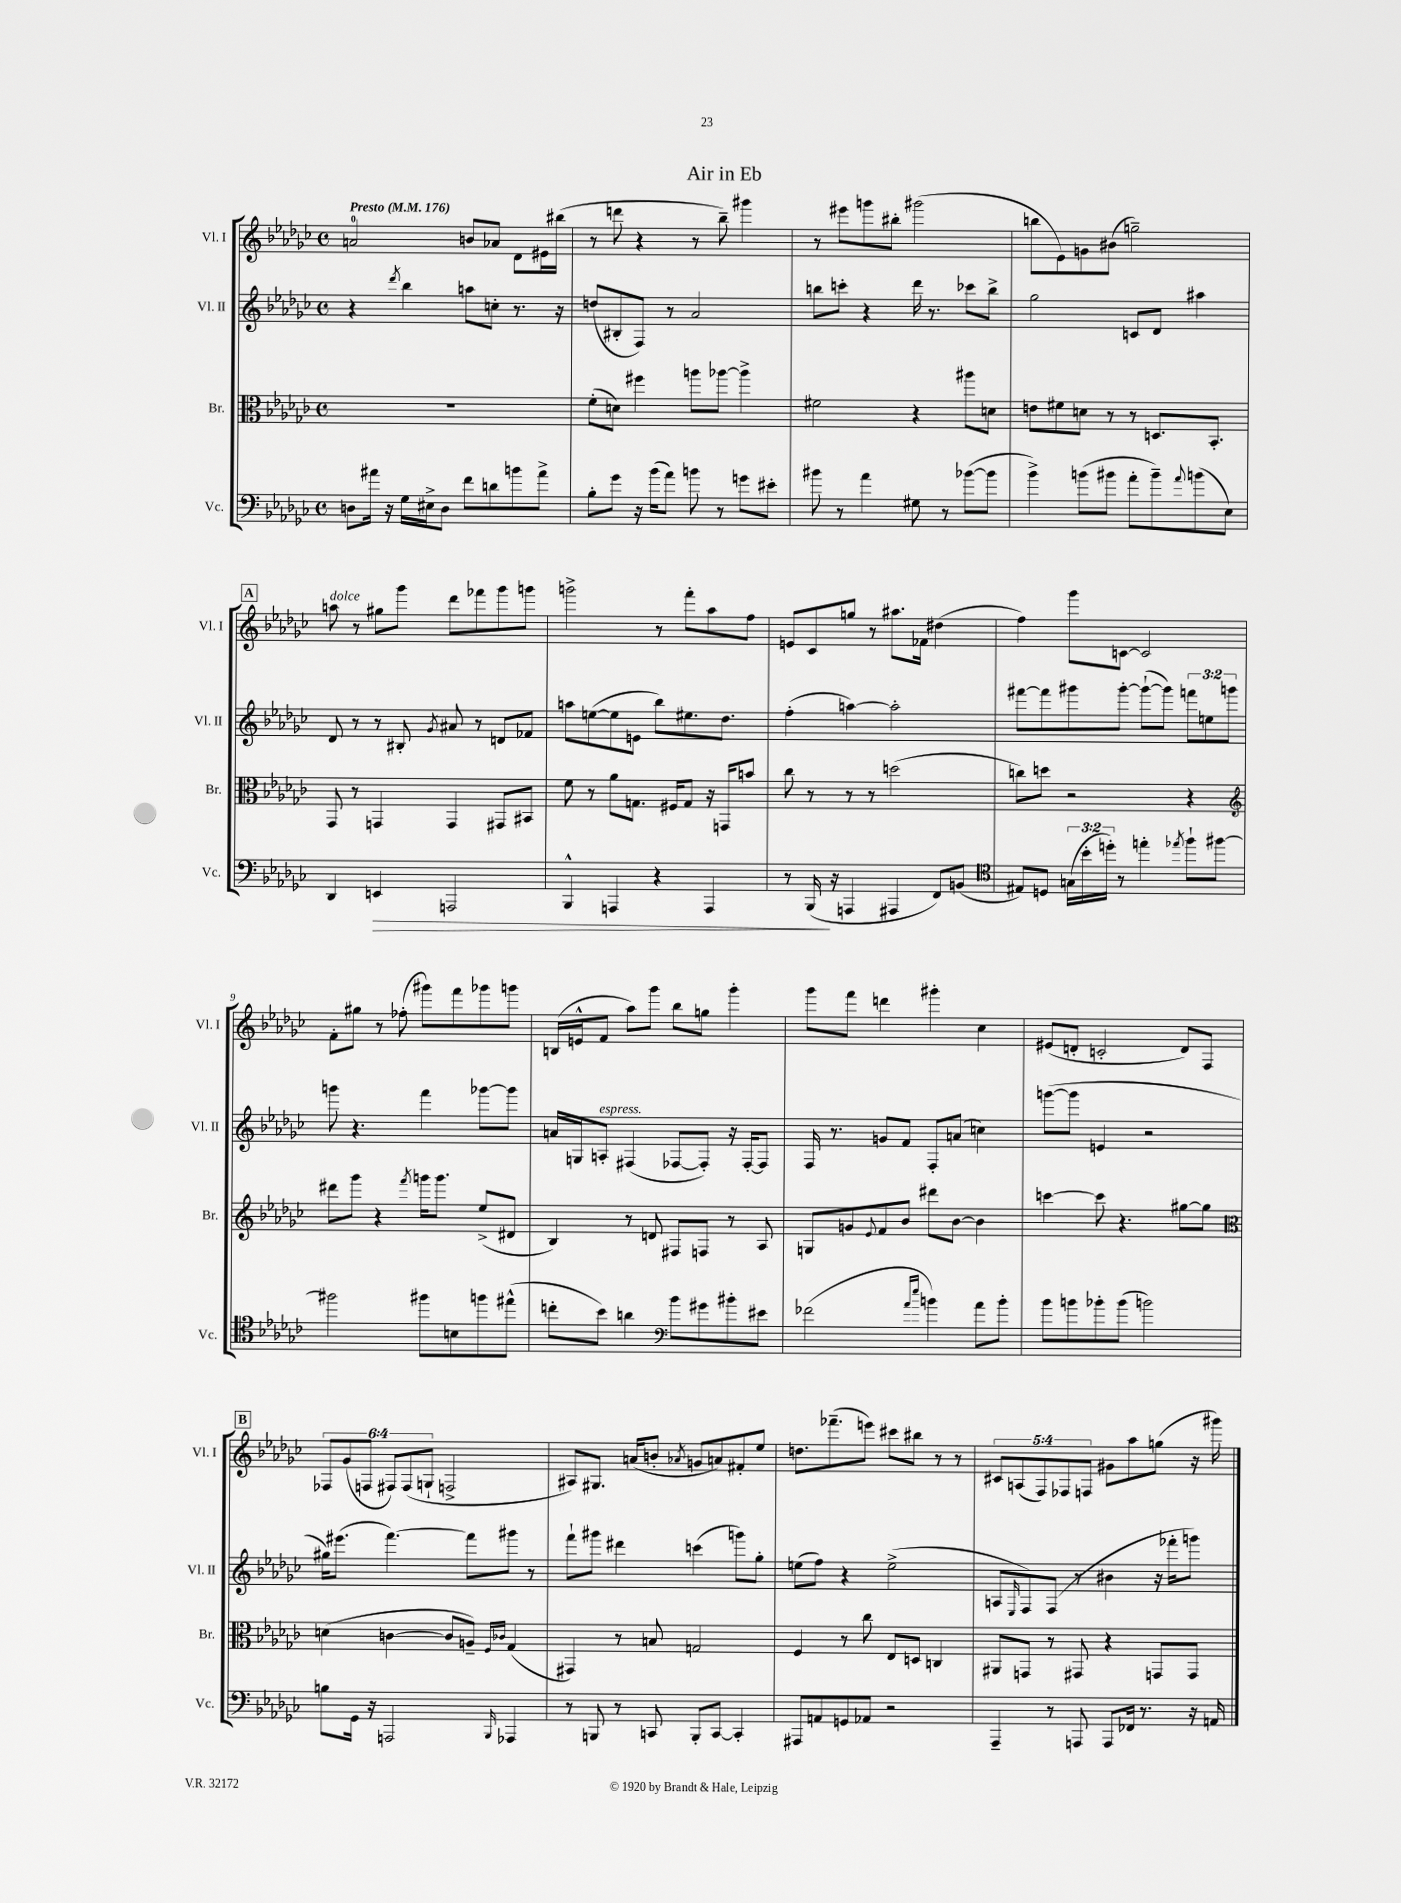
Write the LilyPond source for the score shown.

\header { title = "Air in Eb" }
<<
\new StaffGroup <<
\new Staff = "s0" \with { instrumentName = "Vl. I" shortInstrumentName = "Vl. I" } {
    \clef treble \key ges \major \defaultTimeSignature \time 4/4 \override Staff.TupletNumber.text = #tuplet-number::calc-fraction-text \tempo "Presto" 4 = 176
    a'2-0 b'8 aes'8 des'8 eis'16 bis''16( |
    r8 d'''8 r4 r8 bes''8--) gis'''4 |
    r8 eis'''8 g'''8 bis''8-. gis'''2( |
    b''8 ees'8) g'8 bis'8( g''2--) |
    \mark \markup { \box "A" } a''8^\markup { \italic "dolce" } r8 gis''8 ges'''8 des'''8 fes'''8 ges'''8 g'''8 |
    g'''2-> r8 f'''8-. aes''8 f''8 |
    e'8 ces'8 g''8 r8 ais''8. fes'16 dis''4( |
    f''4) ges'''8 c'8~ c'2 |
    f'8-. gis''8 r8 fes''8-.( gis'''8) f'''8 ges'''8 g'''8 |
    b16( e'16-^ f'8 aes''8) ges'''8 bes''8 g''8 ges'''4-. |
    ges'''8 f'''8 d'''4 gis'''4-. ces''4 |
    eis'8( d'8-. c'2-. d'8) f8 |
    \mark \markup { \box "B" } \tuplet 6/4 { fes8 ges'8( f8 fis8) fis8( g8-! } f2-> |
    ais8) gis8. a'16( b'8-. \acciaccatura { aes'8 } g'8 a'8) fis'8-. ees''8 |
    d''8. fes'''8.--( e'''8) cis'''8 bis''8 r8 r8 |
    \tuplet 5/4 { cis'8 a8( f8) fes8 f8 } gis'8 aes''8 g''8( r16 gis'''16) \bar "|." |
}
\new Staff = "s1" \with { instrumentName = "Vl. II" shortInstrumentName = "Vl. II" } {
    \clef treble \key ges \major \defaultTimeSignature \time 4/4 \override Staff.TupletNumber.text = #tuplet-number::calc-fraction-text
    r4 \acciaccatura { des'''8 } bes''4 a''8 c''8-. r8. r16 |
    d''8( bis8-. f8) r8 aes'2 |
    b''8 c'''8-. r4 des'''16 r8. ces'''8 b''8-> |
    ges''2 c'8 des'8 ais''4 |
    \mark \markup { \box "A" } des'8 r8 r8 bis8-. \acciaccatura { ges'8 } ais'8 r8 d'8 fes'8 |
    a''8 e''8~( e''8 e'8 bes''8) eis''8. des''8. |
    f''4-.( a''4~) a''2-. |
    fis'''8~ fis'''8 gis'''8 gis'''8~-. gis'''8~-!( gis'''8) \tuplet 3/2 { f'''8 e''8 g'''8 } |
    g'''8 r4. f'''4 ges'''8~ ges'''8 |
    a'16 g16 a8-.^\markup { \italic "espress." } fis4( fes8~ fes8-.) r16 fes16~-. fes8 |
    f16 r8. g'8 f'8 f8-. a'8( c''4) |
    g'''8~( g'''8 e'4 r2 |
    \mark \markup { \box "B" } gis''16) eis'''8.( f'''4.~) f'''8 gis'''8 r8 |
    f'''8-! gis'''8 dis'''4 c'''4( g'''8) ges''8-. |
    e''8( f''8) r4 e''2->( |
    a8 \grace { ees16 } f8) f8( r8 bis'4 r16 fes'''16-. g'''8) \bar "|." |
}
\new Staff = "s2" \with { instrumentName = "Br." shortInstrumentName = "Br." } {
    \clef alto \key ges \major \defaultTimeSignature \time 4/4
    R1 |
    f'8-.( d'8) fis''4 a''8 aes''8~ aes''4-> |
    fis'2 r4 ais''8 d'8 |
    e'8 fis'8 d'8 r8 r8 d8. bes,8.-. |
    \mark \markup { \box "A" } ges,8 r8 g,4 g,4 gis,8 bis,8 |
    f'8 r8 aes'8 g8. fis16 g8 r16 g,16 b'8 |
    ces''8 r8 r8 r8 d''2( |
    c''8) d''8 r2 r4 |
    \clef treble dis'''8 ges'''8 r4 \acciaccatura { f'''8 } g'''16 g'''8. ees''8->( dis'8 |
    bes4) r8 d'8 fis8 f8 r8 aes8 |
    g8 g'8 \appoggiatura { ees'8 } f'8 bes'8 dis'''8 bes'8~ bes'4 |
    c'''4~ c'''8 r4. gis''8~ gis''8 |
    \mark \markup { \box "B" } \clef alto d'4( c'4~ c'8 a8--) \grace { f16 ces'16 } ges4( |
    gis,4) r8 b8 g2 |
    f4 r8 ces''8 ees8 d8 c4 |
    ais,8 g,8 r8 gis,8 r4 g,8 g,8 \bar "|." |
}
\new Staff = "s3" \with { instrumentName = "Vc." shortInstrumentName = "Vc." } {
    \clef bass \key ges \major \defaultTimeSignature \time 4/4 \override Staff.TupletNumber.text = #tuplet-number::calc-fraction-text
    d8 ais'16 r16 ges16 eis16-> d8 f'8 d'8 b'8 ais'8-> |
    bes8-. ges'8 r16 bes'16( aes'8) b'8 r8 g'8 eis'8-. |
    bis'8 r8 aes'4 gis8 r8 bes'8~( bes'8 |
    bes'4->) b'8( bis'8 aes'8-. bis'8--) \appoggiatura { aes'8 } b'8( ees8) |
    \mark \markup { \box "A" } des,4 e,4\> a,,2 |
    bes,,4-^ a,,4 r4 a,,4 |
    r8 bes,,16\!( r16 a,,4 ais,,4 f,8) b,8( |
    \clef tenor eis8) d8 \tuplet 3/2 { g16( bes'16-. d''16-.) } r8 e''4-. \acciaccatura { ees''8 } f''8-! fis''8~ |
    fis''2 fis''8 b8 f''8 eis''8-^( |
    c''8-. bes'8) a'4 \clef bass bes'8 gis'8 bis'8-. eis'8 |
    fes'2( \grace { aes'16 ees''16 } b'4) aes'8 b'8-. |
    bes'8 b'8 bes'8-. bes'8( b'2) |
    \mark \markup { \box "B" } b8 ges,16 r16 a,,2 \grace { bes,,16 } aes,,4 |
    r8 b,,8 r8 c,8 b,,8-. c,8~ c,4-. |
    ais,,8 a,8 g,8 aes,8 r2 |
    aes,,4-- r8 a,,8 a,,8 fes,16 r8. r16 a,16 \bar "|." |
}
>>
>>
